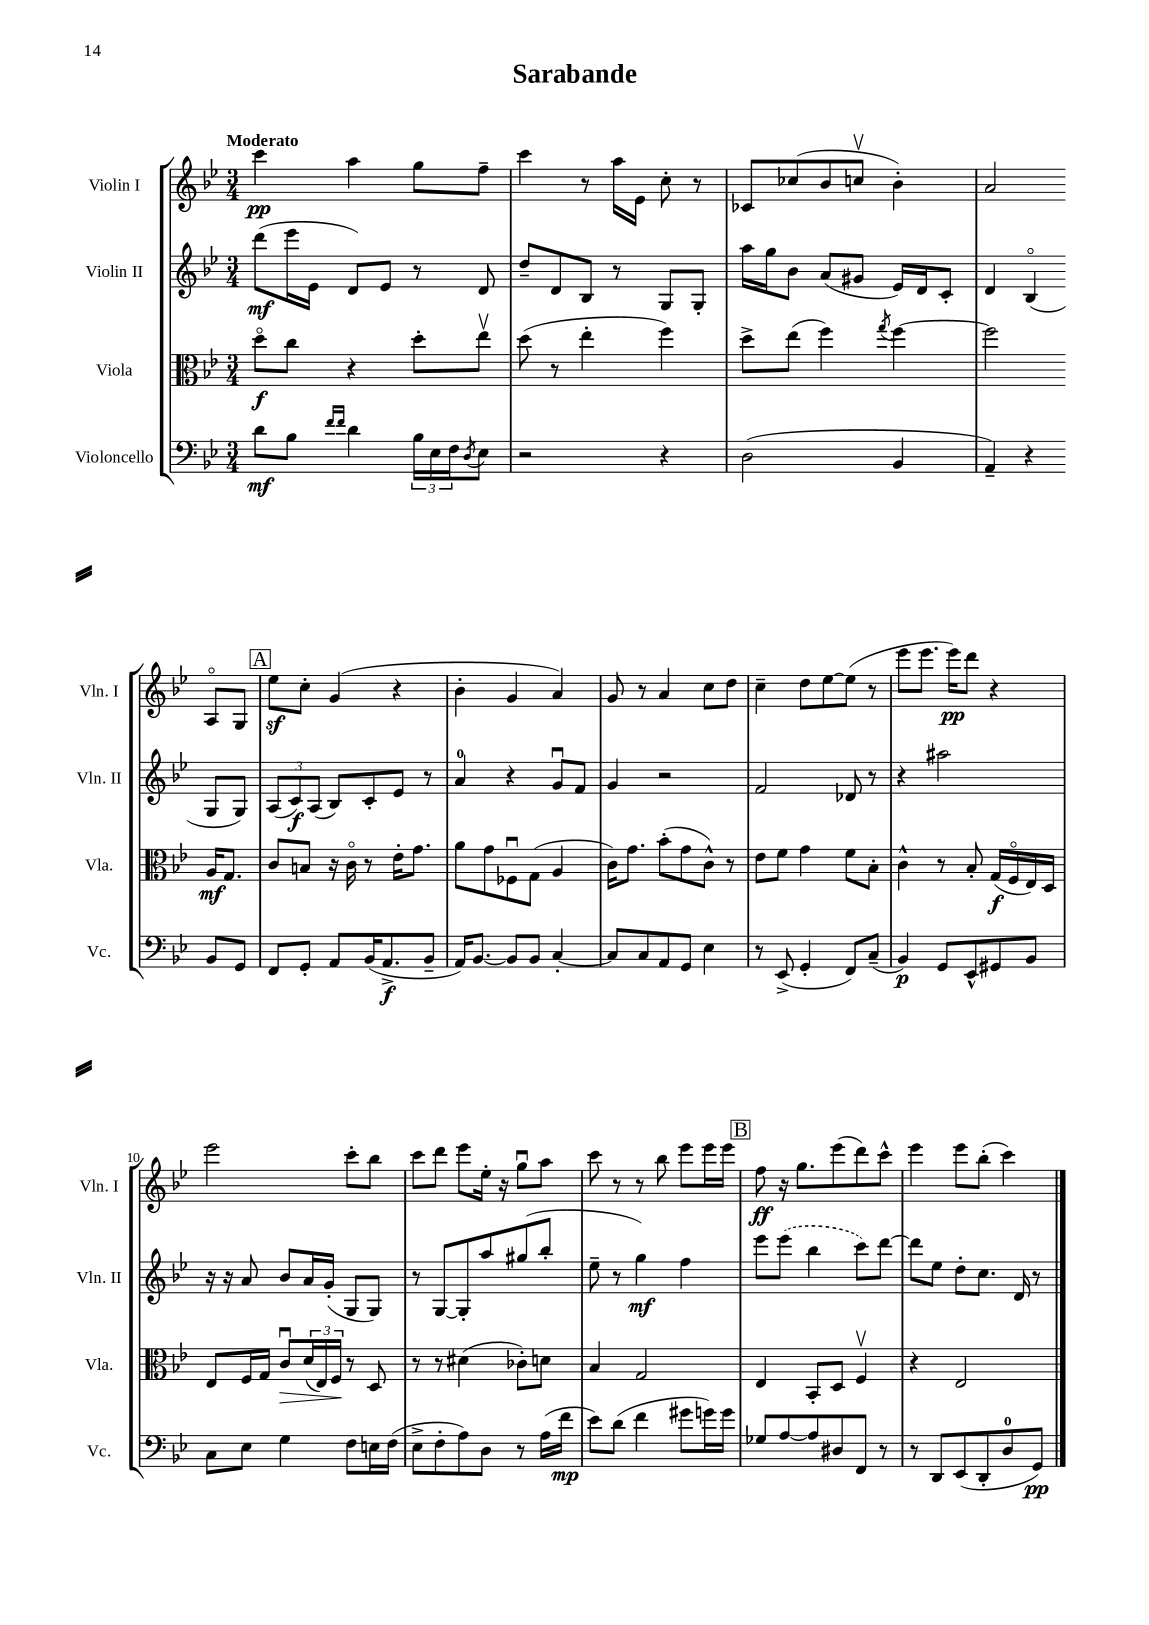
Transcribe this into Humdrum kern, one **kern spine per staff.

**kern	**dynam	**kern	**dynam	**kern	**dynam	**kern	**dynam
*part4	*part4	*part3	*part3	*part2	*part2	*part1	*part1
*staff4	*staff4	*staff3	*staff3	*staff2	*staff2	*staff1	*staff1
*I"Violoncello	*	*I"Viola	*	*I"Violin II	*	*I"Violin I	*
*I'Vc.	*	*I'Vla.	*	*I'Vln. II	*	*I'Vln. I	*
*clefF4	*	*clefC3	*	*clefG2	*	*clefG2	*
*k[b-e-]	*	*k[b-e-]	*	*k[b-e-]	*	*k[b-e-]	*
*M3/4	*	*M3/4	*	*M3/4	*	*M3/4	*
=1	=1	=1	=1	=1	=1	=1	=1
!	!	!	!	!	!	!LO:TX:a:B:t=Moderato	!
8d\L	mf	8dd\L	f	(8ddd\L	mf	4ccc\	pp
8B-\J	.	8cc\J	.	16eee-\L	.	.	.
.	.	.	.	16e-\JJ	.	.	.
16qqf/LL	.	.	.	.	.	.	.
16qqf/JJ	.	.	.	.	.	.	.
4d\	.	4r	.	8d/L)	.	4aa\	.
.	.	.	.	8e-/J	.	.	.
24B-\LL	.	8dd'\L	.	8r	.	8gg\L	.
24E-\	.	.	.	.	.	.	.
24F\J	.	.	.	.	.	.	.
8qD/	.	.	.	.	.	.	.
8E-\J	.	8ee-v\J	.	8d/	.	8ff~\J	.
=2	=2	=2	=2	=2	=2	=2	=2
2r	.	(8dd\	.	8dd~/L	.	4ccc\	.
.	.	8r	.	8d/	.	.	.
.	.	4ee-'\	.	8B-/J	.	8r	.
.	.	.	.	8r	.	16aa\LL	.
.	.	.	.	.	.	16e-\JJ	.
4r	.	4ff\)	.	8G/L	.	8cc'\	.
.	.	.	.	8G'/J	.	8r	.
=3	=3	=3	=3	=3	=3	=3	=3
(2D\	.	8dd^\L	.	16aa\LL	.	8c-X/L	.
.	.	.	.	16gg\J	.	.	.
.	.	(8ee-\J	.	8b-\J	.	(8cc-X/	.
.	.	4ff\)	.	(8a/L	.	8b-/	.
.	.	.	.	8g#X/J	.	8ccnv/J	.
.	.	8qgg/	.	.	.	.	.
4BB-/	.	[4ff\	.	16e-/LL)	.	4b-'\)	.
.	.	.	.	16d/J	.	.	.
.	.	.	.	8c'/J	.	.	.
=4	=4	=4	=4	=4	=4	=4	=4
4AA~/)	.	2ff\]	.	4d/	.	2a/	.
4r	.	.	.	(4B-/	.	.	.
8BB-/L	.	16A/KL	mf	8G/L	.	8A/L	.
.	.	8.G/J	.	.	.	.	.
8GG/J	.	.	.	8G/J)	.	8G/J	.
!!LO:LB:g=z
!!LO:REH:place=s1:t=A
=5	=5	=5	=5	=5	=5	=5	=5
8FF/L	.	8c/L	.	(12A/L	.	8ee-z\L	.
.	.	.	.	12c/)	f	.	.
8GG'/J	.	8Bn/J	.	.	.	8cc'\J	.
.	.	.	.	(12A/J	.	.	.
8AA/L	.	16r	.	8B-/L)	.	(4g/	.
.	.	16c\	.	.	.	.	.
(16BB-/K	.	8r	.	8c'/	.	.	.
8.AA^/	f	.	.	.	.	.	.
.	.	16e-'\KL	.	8e-/J	.	4r	.
.	.	8.g\J	.	.	.	.	.
8BB-~/J	.	.	.	8r	.	.	.
=6	=6	=6	=6	=6	=6	=6	=6
16AA/KL)	.	8a\L	.	4a/	.	4b-'\	.
[8.BB-/J	.	.	.	.	.	.	.
.	.	8g\	.	.	.	.	.
8BB-/L]	.	8F-Xu\	.	4r	.	4g/	.
8BB-/J	.	(8G\J	.	.	.	.	.
[4C'/	.	4A/	.	8gu/L	.	4a/)	.
.	.	.	.	8f/J	.	.	.
=7	=7	=7	=7	=7	=7	=7	=7
8C/L]	.	16c\KL)	.	4g/	.	8g/	.
.	.	8.g\J	.	.	.	.	.
8C/	.	.	.	.	.	8r	.
8AA/	.	(8b-'\L	.	2r	.	4a/	.
8GG/J	.	8g\	.	.	.	.	.
4E-\	.	8c^^\J)	.	.	.	8cc\L	.
.	.	8r	.	.	.	8dd\J	.
=8	=8	=8	=8	=8	=8	=8	=8
8r	.	8e-\L	.	2f/	.	4cc~\	.
(8EE-^/	.	8f\J	.	.	.	.	.
4GG'/	.	4g\	.	.	.	8dd\L	.
.	.	.	.	.	.	[8ee-\	.
8FF/L)	.	8f\L	.	8d-X/	.	(8ee-\J]	.
(8C~/J	.	8B-'\J	.	8r	.	8r	.
=9	=9	=9	=9	=9	=9	=9	=9
4BB-/)	p	4c^^\	.	4r	.	8eee-\L	.
.	.	.	.	.	.	8.eee-\J	.
8GG/L	.	8r	.	2aa#X\	.	.	.
.	.	.	.	.	.	16eee-\KL)	pp
8EE-^^/	.	8B-'/	.	.	.	8ddd\J	.
8GG#X/	.	(16G/LL	f	.	.	4r	.
.	.	16F/	.	.	.	.	.
8BB-/J	.	16E-/)	.	.	.	.	.
.	.	16D/JJ	.	.	.	.	.
!!LO:LB:g=z
=10	=10	=10	=10	=10	=10	=10	=10
8C\L	.	8E-/L	.	16r	.	2eee-\	.
.	.	.	.	16r	.	.	.
8E-\J	.	16F/L	.	8a/	.	.	.
.	.	16G/JJ	.	.	.	.	.
!	!	!	!LO:HP:b	!	!	!	!
4G\	.	8cu/L	>	8b-/L	.	.	.
.	.	(24d/L	.	16a/L	.	.	.
.	.	24E-/)	.	.	.	.	.
.	.	.	.	(16g'/JJ	.	.	.
.	.	24F/JJ	.	.	.	.	.
8F\L	.	8r	]	8G/L	.	8ccc'\L	.
16En\L	.	8D/	.	8G/J)	.	8bb-\J	.
(16F\JJ	.	.	.	.	.	.	.
=11	=11	=11	=11	=11	=11	=11	=11
8E-^\L	.	8r	.	8r	.	8ccc\L	.
8F'\	.	8r	.	[8G/L	.	8ddd\J	.
8A\)	.	(4d#X\	.	8G'/]	.	8eee-\L	.
8D\J	.	.	.	8aa/	.	16ee-'\Jk	.
.	.	.	.	.	.	16r	.
8r	.	8c-X'\L)	.	(8gg#X/	.	8ggu\L	.
(16A\LL	.	8dn\J	.	8bb-'/J	.	8aa\J	.
16f\JJ	mp	.	.	.	.	.	.
=12	=12	=12	=12	=12	=12	=12	=12
8e-\L)	.	4B-/	.	8ee-~\	.	8ccc\	.
(8d\J	.	.	.	8r	.	8r	.
4f\	.	2G/	.	4gg\)	mf	8r	.
.	.	.	.	.	.	8bb-\	.
8g#X\L	.	.	.	4ff\	.	8eee-\L	.
16gn\L)	.	.	.	.	.	16eee-\L	.
16g\JJ	.	.	.	.	.	16eee-\JJ	.
!!LO:REH:place=s1:t=B
=13	=13	=13	=13	=13	=13	=13	=13
8G-X/L	.	4E-/	.	8eee-\L	.	8ff\	ff
[8A/	.	.	.	(8eee-\J	.	16r	.
.	.	.	.	.	.	8.gg\L	.
8A/]	.	8BB-'/L	.	4bb-\	.	.	.
8D#X/	.	8D/J	.	.	.	(8eee-\	.
8FF/J	.	4Fv/	.	8ccc\L)	.	8ddd\)	.
8r	.	.	.	[8ddd\J	.	8ccc^^\J	.
=14	=14	=14	=14	=14	=14	=14	=14
8r	.	4r	.	8ddd\L]	.	4eee-\	.
8DD/L	.	.	.	8ee-\J	.	.	.
(8EE-/	.	2E-/	.	8dd'\L	.	8eee-\L	.
8DD'/	.	.	.	8.cc\J	.	(8bb-'\J	.
8D/	.	.	.	.	.	4ccc\)	.
.	.	.	.	16d/	.	.	.
8GG/J)	pp	.	.	8r	.	.	.
==	==	==	==	==	==	==	==
*-	*-	*-	*-	*-	*-	*-	*-
